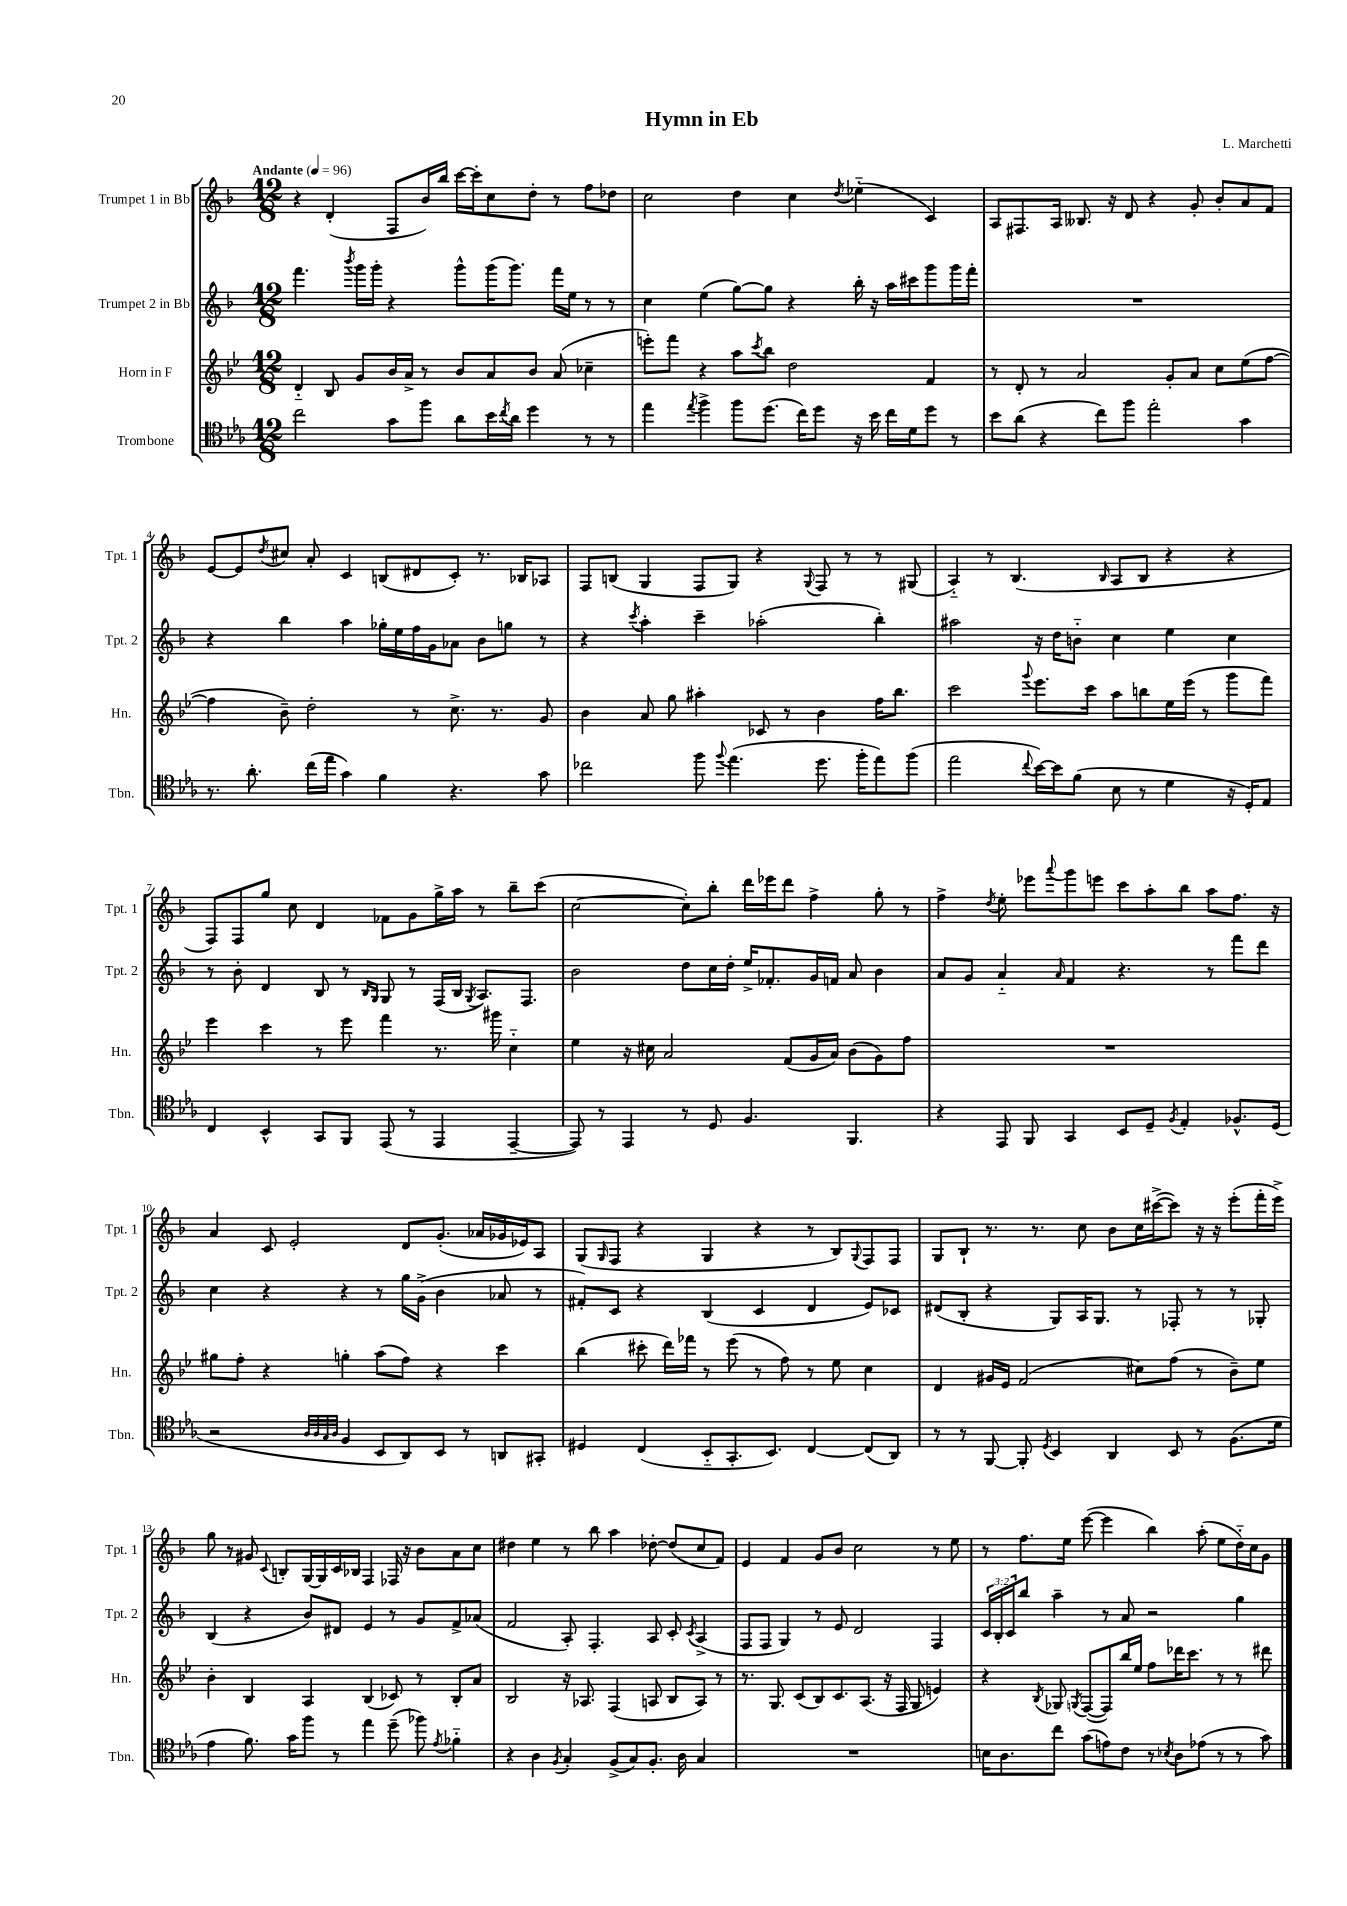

**kern	**kern	**kern	**kern
*part4	*part3	*part2	*part1
*staff4	*staff3	*staff2	*staff1
*I"Trombone	*I"Horn in F	*I"Trumpet 2 in Bb	*I"Trumpet 1 in Bb
*I'Tbn.	*I'Hn.	*I'Tpt. 2	*I'Tpt. 1
*clefC4	*clefG2	*clefG2	*clefG2
*k[b-e-a-]	*k[b-e-]	*k[b-]	*k[b-]
*M12/8	*M12/8	*M12/8	*M12/8
*MM96	*MM96	*MM96	*MM96
=1	=1	=1	=1
!	!	!	!LO:TX:a:B:t=Andante
2cc\	4d/	4.fff\	4r
.	8B-/	.	(4d'/
.	.	8qbbb-/	.
.	8g/L	16ggg\LL	.
.	.	16ggg'\JJ	.
8g\L	16b-/L	4r	8F/L
.	16a^/JJ	.	.
8ff\J	8r	.	16b-/L)
.	.	.	16bb-/JJ
8a-\L	8b-/L	8ggg^^\L	[16ccc\LL
.	.	.	16ccc'\J]
16b-\L	8a/	(16ggg\K	8cc\
8qcc/	.	.	.
16a-\JJ	.	8.ggg\J)	.
4dd\	8b-/J	.	8dd'\J
.	(8a/	16fff\LL	8r
.	.	16ee\JJ	.
8r	4cc-X~\	8r	8ff\L
8r	.	8r	8dd-X\J
=2	=2	=2	=2
4ee-\	8eeen'\L)	4cc\	2cc\
.	8fff\J	.	.
8qee-/	.	.	.
4ff^\	4r	(4ee\	.
8ff\L	8aa\L	[8gg\L)	4dd\
.	8qccc/	.	.
(8.dd\J	8bb-\J	8gg\J]	.
.	2dd\	4r	4cc\
16cc\KL)	.	.	.
8dd\J	.	.	.
.	.	.	8qdd/
16r	.	16bb-'\	(4ee-X\
16b-\	.	16r	.
16cc\LL	.	16aa\LL	.
16d\J	.	16ccc#X\J	.
8dd\J	4f/	8ggg\	4c/)
8r	.	16ggg\L	.
.	.	16fff'\JJ	.
=3	=3	=3	=3
8b-\L	8r	1.r	8A/L
(8a-\J	8d'/	.	8.F#X/
4r	8r	.	.
.	.	.	16A/Jk
.	2a/	.	8.B--X/
8cc\L)	.	.	.
.	.	.	16r
8ff\J	.	.	8d/
2ee-'\	.	.	4r
.	8g'/L	.	.
.	8a/J	.	8g'/
.	8cc\L	.	8b-'/L
4g\	(8ee-\	.	8a/
.	[8ff\J	.	8f/J
!!LO:LB:g=z
=4	=4	=4	=4
8.r	4ff\]	4r	[8e/L
.	.	.	8e/]
8.a-'\	.	.	.
.	.	.	8qdd/
.	8b-~\)	4bb-\	8cc#X/J
(16cc\LL	2dd'\	.	8a'/
16ee-\JJ	.	.	.
4g\)	.	4aa\	4c/
4f\	.	16gg-X'\LL	(8Bn/L
.	.	16ee\	.
.	8r	16ff\	8d#X/
.	.	16g\J	.
4.r	8.cc^\	8a-X\J	8c'/J)
.	.	8b-\L	8.r
.	8.r	.	.
.	.	8ggn\J	.
.	.	.	16B-X/KL
8g\	8g/	8r	8A-X/J
=5	=5	=5	=5
2cc-X\	4b-\	4r	8F/L
.	.	.	(8Bn/J
.	.	8qccc/	.
.	8a/	4aa'\	4G/
.	8gg\	.	.
8ff\	4aa#X'\	4ccc~\	8F/L
8qqff/	.	.	.
(4.ee-\	.	.	8G/J)
.	8c-X/	(2aa-X'\	4r
.	8r	.	.
.	.	.	8qqG/
8.dd\	4b-\	.	8F/
.	.	.	8r
16ff'\KL	.	.	.
8ee-\)	16ff\KL	4bb-'\)	8r
.	8.bb-\J	.	.
(8ff\J	.	.	(8G#X/
=6	=6	=6	=6
2ee-\	2ccc\	2aa#X\	4A/)
.	.	.	8r
.	.	.	(4.B-/
8qqcc/	8qqggg/	.	.
[16b-\LL)	8.eee-\L	16r	.
16b-\J]	.	16dd\KL	.
(8f\J	.	8bn\J	.
.	16ccc\Jk	.	.
.	.	.	16qqB-/
8B-\	8aa\L	4cc\	8A/L
8r	8bbn\	.	8B-/J
4d\	16ee-\L	4ee\	4r
.	(16eee-\JJ	.	.
.	8r	.	.
16r	8ggg\L	4cc\	4r
16D'/KL)	.	.	.
8E-/J	8fff\J)	.	.
!!LO:LB:g=z
=7	=7	=7	=7
4C/	4eee-\	8r	8F/L)
.	.	8b-'\	8F/
4BB-^^/	4ccc\	4d/	8gg/J
.	.	.	8cc\
8GG/L	8r	8B-/	4d/
8FF/J	8eee-\	8r	.
.	.	16qqB-/LL	.
.	.	16qqG/JJ	.
(8EE-/	4fff\	8G/	8f-X\L
8r	.	8r	8g\
4EE-/	8.r	(16F/LL	16gg^\L
.	.	16B-/JJ	16aa\JJ
.	.	8qG/	.
.	.	8.A/L)	8r
.	16ggg#X\	.	.
[4EE-~/	4cc\	.	8bb-~\L
.	.	8.F/J	.
.	.	.	(8ccc\J
=8	=8	=8	=8
8EE-/])	4ee-\	2b-\	[2cc\
8r	.	.	.
4EE-/	16r	.	.
.	16cc#X\	.	.
.	2a/	.	.
8r	.	8dd\L	8cc'\L])
8D/	.	16cc\L	8bb-'\J
.	.	16dd'\JJ	.
4.F/	.	16ee^/KL	16ddd\LL
.	.	8.f-X'/	16eee-X\J
.	(8f/L	.	8ddd\J
.	16g/L	16g/L	4ff^\
.	16a/JJ)	16fn/JJ	.
4.FF/	(8b-\L	8a/	.
.	8g\)	4b-\	8gg'\
.	8ff\J	.	8r
=9	=9	=9	=9
4r	1.r	8a/L	4ff^\
.	.	8g/J	.
.	.	.	8qdd/
8EE-/	.	4a/	8ee'\
8FF/	.	.	8eee-X\L
.	.	16qqa/	8qqaaa/
4GG/	.	4f/	8ggg\
.	.	.	8eeen\J
8BB-/L	.	4.r	8ccc\L
8D~/J	.	.	8aa'\
8qF/	.	.	.
4E-'/	.	.	8bb-\J
.	.	8r	8aa\L
8.F-X^^/L	.	8fff\L	8.ff\J
.	.	8ddd\J	.
(16D/Jk	.	.	16r
!!LO:LB:g=z
=10	=10	=10	=10
2r	8gg#X\L	4cc\	4a/
.	8ff'\J	.	.
.	4r	4r	8c/
.	.	.	2e'/
32qqA-/LLL	.	.	.
32qqA-/	.	.	.
32qqG/	.	.	.
32qqA-/JJJ	.	.	.
4F/	4ggn'\	4r	.
8BB-/L	(8aa\L	8r	.
8AA-/)	8ff\J)	16gg\LL	8d/L
.	.	(16g^\JJ	.
8BB-/J	4r	4b-\	(8.g'/J
8r	.	.	.
.	.	.	16a-X/LL
8AAn/L	4ccc\	8a-X/	16g-X/
.	.	.	16e-X/J)
8GG#X'/J	.	8r	8A/J
=11	=11	=11	=11
4D#X/	(4bb-\	8f#X'/L)	(8G/L
.	.	.	16qqG/
.	.	8c/J	8F/J
(4C/	8ccc#X'\	4r	4r
.	16ddd\LL)	.	.
.	16fff-X\JJ	.	.
8BB-/L	8r	(4B-/	4G/
8.GG'/	(8eee-\	.	.
.	8r	4c/	4r
8.BB-/J)	.	.	.
.	8ff\)	.	.
[4C/	8r	4d/	8r
.	8ee-\	.	8B-/L)
.	.	.	8qqG/
(8C/L]	4cc\	8e/L)	8F/
8AA-/J)	.	8c-X/J	8F/J
=12	=12	=12	=12
8r	4d/	(8d#X/L	8G/L
8r	.	8B-'/J	8B-`/J
[8FF/	16g#X/LL	4r	8.r
.	16e-/JJ	.	.
8FF'/]	(2f/	.	.
.	.	.	8.r
8qD/	.	.	.
4BB-/	.	8G/L)	.
.	.	16A/K	8cc\
.	.	8.G/J	.
4AA-/	.	.	8b-\L
.	8cc#X\L)	8r	16cc\L
.	.	.	([16ccc#X^\J
8BB-/	(8ff\J	8F-X'/	8ccc#\J])
8r	8r	8r	16r
.	.	.	16r
(8.F\L	8b-~\L)	8r	(8eee'\L
.	8ee-\J	8G-X'/	16fff'\L
16d\Jk	.	.	16eee^\JJ)
!!LO:LB:g=z
=13	=13	=13	=13
4e-\	4b-'\	(4B-/	8gg\
.	.	.	8r
8.f\)	4B-/	4r	8g#X/
.	.	.	8qqc/
.	.	.	8Bn'/L
16g\KL	.	.	.
8ff\J	4A/	8b-/L)	[16G/L
.	.	.	16G/]
8r	.	8d#X/J	16c/
.	.	.	16B-X/JJ
4ee-\	(4B-/	4e/	4F/
(8dd~\	8c-X/)	8r	16F-X/
.	.	.	16r
8ff-X\)	8r	8g/L	8b-\L
8qe-/	.	.	.
4f-X\	8B-'/L	8f^/	8a\
.	8a/J	(8a-X/J	8cc\J
=14	=14	=14	=14
4r	2B-/	2f/	4dd#X\
4A-\	.	.	4ee\
8qF/	.	.	.
4G'/	16r	8A'/)	8r
.	8.A-X/	.	.
.	.	4.F'/	8bb-\
(8F^/L	(4F/	.	4aa\
8G/)	.	.	.
8.F'/J	8An/	8A/	[8dd-X'\
.	8B-/L	8c'/	(8dd-/L]
16A-\	.	.	.
.	.	8qc/	.
4G/	8A/J)	(4A^/	8cc/
.	8r	.	8f/J)
=15	=15	=15	=15
1.r	8.r	8F/L	4e/
.	.	8F/J	.
.	8.G/	.	.
.	.	4G/)	4f/
.	(8c/L	.	.
.	8B-/)	8r	8g/L
.	8.c/	8e/	8b-/J
.	.	2d/	2cc\
.	(8.A/J	.	.
.	16r	.	.
.	16F/	.	.
.	8G/	.	.
.	4en/)	4F/	8r
.	.	.	8ee\
=16	=16	=16	=16
16Bn\KL	4r	24c/LL	8r
.	.	24B-'/	.
8.A-\	.	.	.
.	.	24c/J	.
.	.	8bb-/J	8.ff\L
.	8qB-/	.	.
8cc\J	8G-X/	4aa~\	.
.	.	.	16ee\Jk
.	8qGn/	.	.
(8g\L	([8F/L	.	([8eee\
8en\)	8F/])	8r	4eee\]
8c\J	16bb-/L	8a/	.
.	16ee-/JJ	.	.
8r	8ff\L	2r	4bb-\)
8qB-X/	.	.	.
8A-\L	16ddd-X\K	.	.
.	8.ccc\J	.	.
(8e-X\J	.	.	(8aa'\
8r	8r	.	8ee\L
8r	8r	4gg\	16dd\L)
.	.	.	16cc\J
8g\)	8ddd#X\	.	8g\J
==	==	==	==
*-	*-	*-	*-
